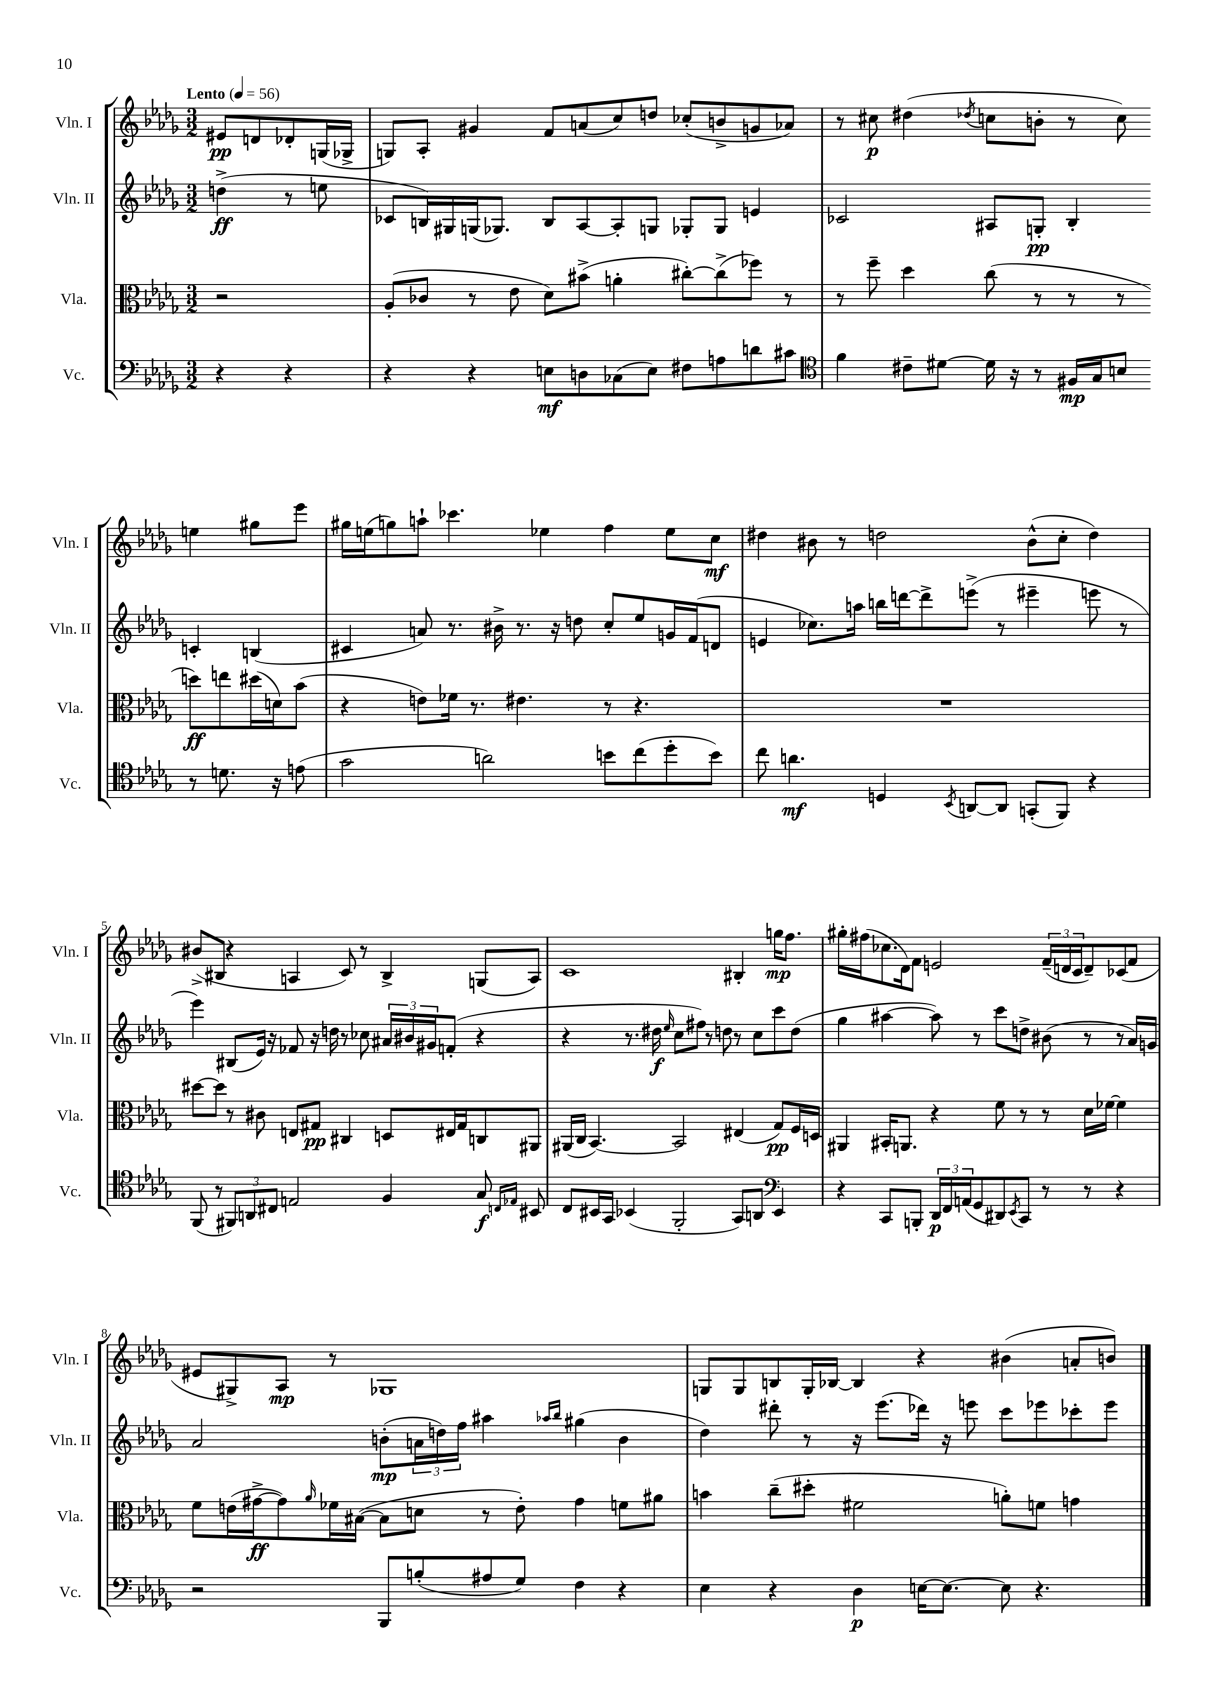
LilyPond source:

<<
\new StaffGroup <<
\new Staff = "s0" \with { instrumentName = "Vln. I" shortInstrumentName = "Vln. I" } {
    \clef treble \key des \major \numericTimeSignature \time 3/2 \partial 2 \tempo "Lento" 4 = 56
    eis'8\pp d'8 des'8-. g16( ges16-> |
    g8) aes8-. gis'4 f'8 a'8( c''8) d''8 ces''8-.( b'8-> g'8 aes'8) |
    r8 cis''8\p dis''4( \acciaccatura { des''8 } c''8 b'8-. r8 c''8) e''4 gis''8 ees'''8 |
    gis''16 e''16( g''8) a''8-! ces'''4. ees''4 f''4 ees''8 c''8\mf |
    dis''4 bis'8 r8 d''2 bis'8-^( c''8-. d''4) |
    bis'8->( bis8 r4 a4 c'8) r8 bis4-> g8( a8) |
    c'1 bis4-. g''16\mp f''8. |
    gis''16-. fis''16( ces''8. des'16) f'8 e'2 \tuplet 3/2 { f'16--( d'16 c'16 } d'8--) ces'8( f'8 |
    eis'8 gis8->) aes8\mp r8 ges1 |
    g8 g8 b8 g16-. bes16~ bes4 r4 bis'4( a'8-. b'8) \bar "|." |
}
\new Staff = "s1" \with { instrumentName = "Vln. II" shortInstrumentName = "Vln. II" } {
    \clef treble \key des \major \numericTimeSignature \time 3/2 \partial 2
    d''4->\ff( r8 e''8 |
    ces'8 b16) gis16 g16( ges8.) b8 aes8~ aes8-. g8 ges8-. ges8 e'4 |
    ces'2 ais8 g8-.\pp bes4-. c'4-. b4( |
    cis'4 a'8) r8. bis'16-> r8. r16 d''8 c''8-. ees''8 g'16 f'16( d'8 |
    e'4 ces''8.) a''16 b''16 d'''16~ d'''8-> e'''8->( r8 eis'''4-- e'''8 r8 |
    ees'''4) bis8( ees'16) r16 fes'8 r16 d''16 r8 ces''8 \tuplet 3/2 { ais'16 bis'16 gis'16 } f'8-.( r4 |
    r4 r8. dis''16\f \grace { ees''16 } c''8 fis''8) r8 d''8 r8 c''8 c'''8 d''8( |
    ges''4 ais''4~ ais''8) r8 c'''8 d''8-> bis'8( r8 r8 aes'16) g'16 |
    aes'2 b'8-.\mp( \tuplet 3/2 { a'16 d''16) f''16 } ais''4 \grace { aes''16 bes''16 } gis''4( b'4 |
    des''4) dis'''8-. r8 r16 ees'''8.( des'''16) r16 e'''8 c'''8 ees'''8 ces'''8-. ees'''8 \bar "|." |
}
\new Staff = "s2" \with { instrumentName = "Vla." shortInstrumentName = "Vla." } {
    \clef alto \key des \major \numericTimeSignature \time 3/2 \partial 2
    r2 |
    aes8-.( ces'8 r8 ees'8 des'8) bis'8->( a'4-. cis''8~-.) cis''8->( fes''8) r8 |
    r8 f''8-- des''4 c''8( r8 r8 r8 d''8\ff) e''8 dis''16( d'16) bes'8( |
    r4 e'8) fes'16 r8. eis'4. r8 r4. |
    R1. |
    dis''8~ dis''8 r8 cis'8 e8 gis8\pp cis4 d8 eis16 gis16 c8 ais,8 |
    ais,16( c16 bes,4.~) bes,2 eis4( ges8\pp) f16 d16 |
    ais,4 bis,16-. a,8. r4 f'8 r8 r8 des'16 fes'16~ fes'4 |
    f'8 e'16( gis'16~->\ff gis'8) \grace { aes'16 } fes'16 bis16~( bis8 d'8 r8 e'8-.) gis'4 f'8 ais'8 |
    b'4 c''8--( dis''8-. fis'2 a'8-.) f'8 g'4 \bar "|." |
}
\new Staff = "s3" \with { instrumentName = "Vc." shortInstrumentName = "Vc." } {
    \clef bass \key des \major \numericTimeSignature \time 3/2 \partial 2
    r4 r4 |
    r4 r4 e8\mf d8 ces8( e8) fis8 a8 d'8 cis'8 |
    \clef tenor f'4 cis'8-- dis'8~ dis'16 r16 r8 fis16\mp ges16 b8 r8 d'8. r16 e'8( |
    ges'2 a'2) b'8 c''8( des''8-. b'8) |
    c''8 a'4.\mf d4 \acciaccatura { bes,8 } a,8~ a,8 g,8-.( f,8) r4 |
    f,8( r8 \tuplet 3/2 { fis,8) a,8 cis8 } e2 f4 ges8\f \grace { c16 ees16 } bis,8 |
    c8 bis,16 ges,16 bes,4( f,2-. ges,8) a,8 \clef bass ees,4 |
    r4 c,8 b,,8-. \tuplet 3/2 { des,16\p f,16 a,16( } ges,8 dis,8) \acciaccatura { ees,8 } c,8 r8 r8 r4 |
    r2 bes,,8 b8-.( ais8 ges8) f4 r4 |
    ees4 r4 des4\p e16~ e8.~ e8 r4. \bar "|." |
}
>>
>>
